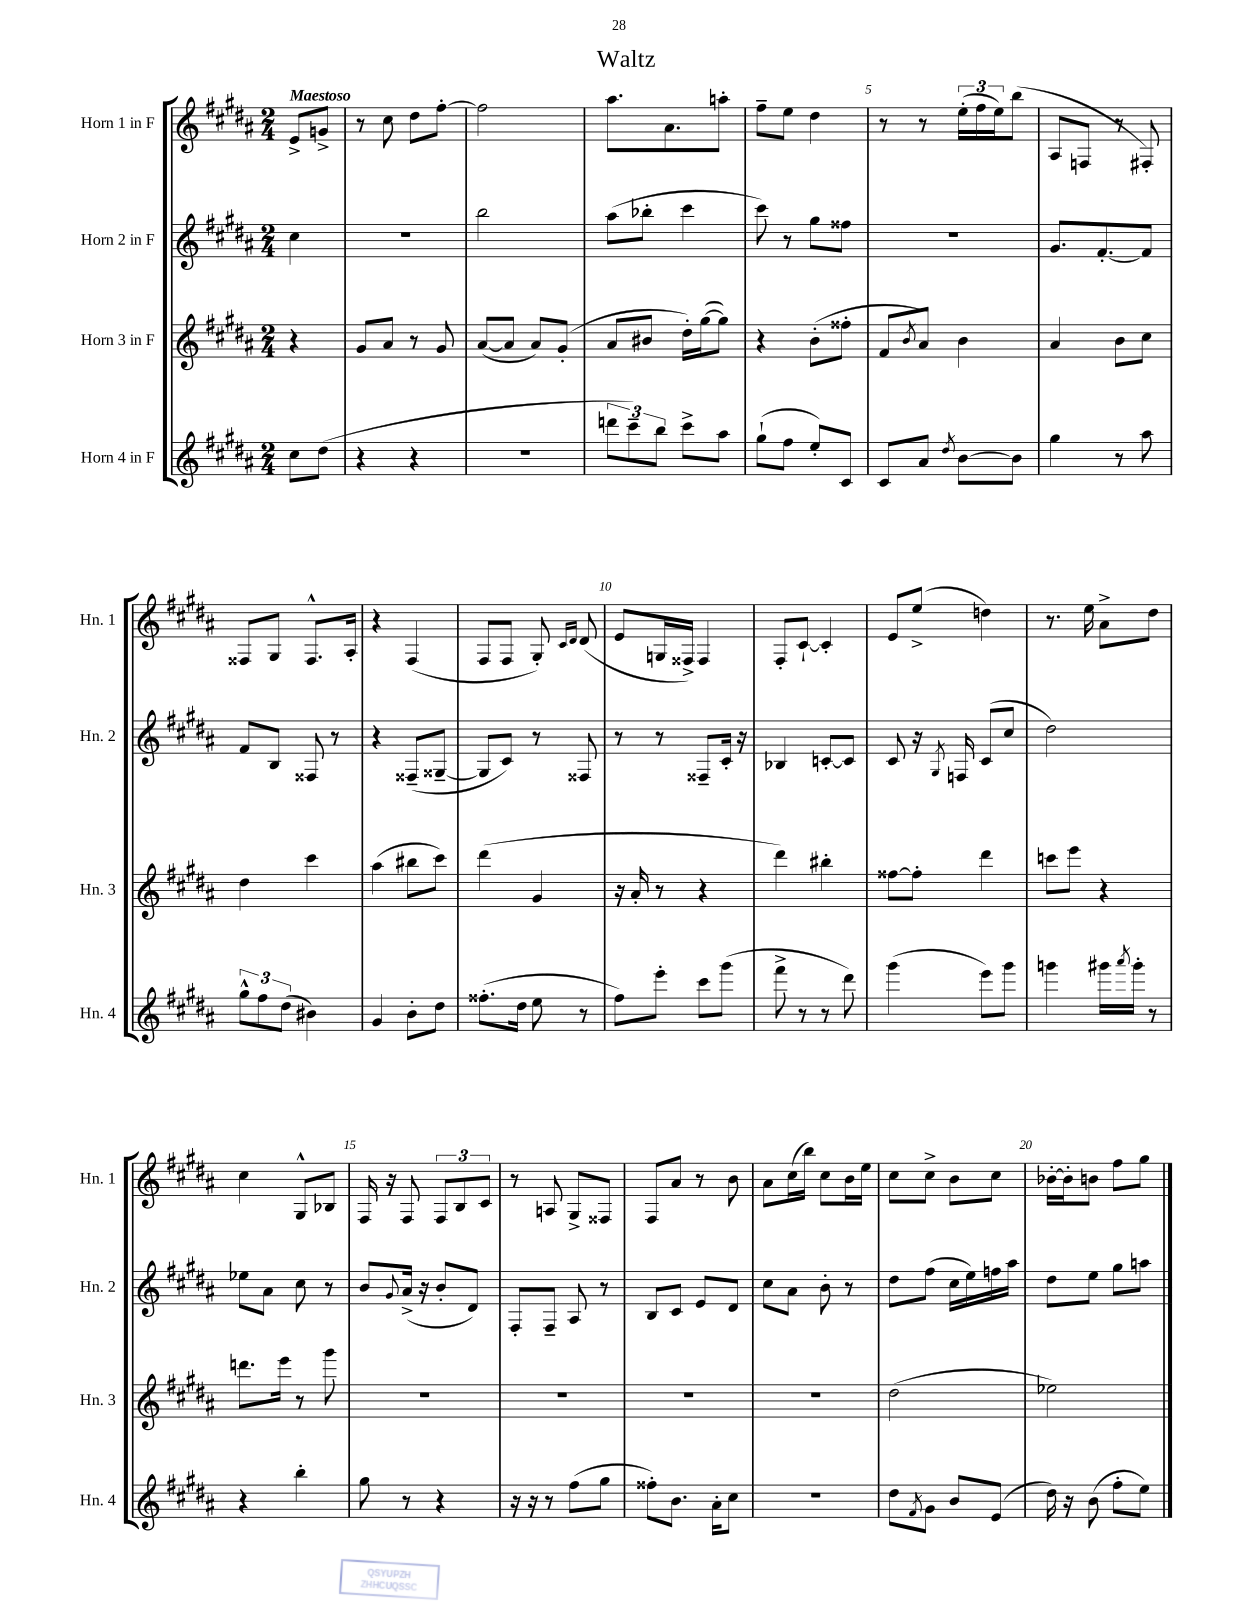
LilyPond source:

\header { title = "Waltz" }
<<
\new StaffGroup <<
\new Staff = "s0" \with { instrumentName = "Horn 1 in F" shortInstrumentName = "Hn. 1" } {
    \clef treble \key b \major \numericTimeSignature \time 2/4 \partial 4 \tempo "Maestoso"
    e'8-> g'8-> |
    r8 cis''8 dis''8 fis''8~-. |
    fis''2 |
    ais''8. ais'8. a''8-. |
    fis''8-- e''8 dis''4 |
    r8 r8 \tuplet 3/2 { e''16-.( fis''16 e''16) } b''8( |
    ais8 f8 r8 fis8-.) |
    fisis8 gis8 fisis8.-^ ais16-. |
    r4 fis4( |
    fis8 fis8 gis8-.) \grace { cis'16 dis'16 } dis'8( |
    e'8 g16 fisis16->) fisis4 |
    fis8-. cis'8~-! cis'4-. |
    e'8 e''8->( d''4) |
    r8. e''16 ais'8-> dis''8 |
    cis''4 gis8-^ bes8 |
    fis16 r16 fis8 \tuplet 3/2 { fis8 b8 cis'8 } |
    r8 a8 gis8-> fisis8 |
    fis8 ais'8 r8 b'8 |
    ais'8 cis''16( b''16) cis''8 b'16 e''16 |
    cis''8 cis''8-> b'8 cis''8 |
    bes'16~-. bes'16-. b'8 fis''8 gis''8 \bar "|." |
}
\new Staff = "s1" \with { instrumentName = "Horn 2 in F" shortInstrumentName = "Hn. 2" } {
    \clef treble \key b \major \numericTimeSignature \time 2/4 \partial 4
    cis''4 |
    R2 |
    b''2 |
    ais''8( bes''8-. cis'''4 |
    cis'''8) r8 gis''8 fisis''8 |
    r2 |
    gis'8. fis'8.~-. fis'8 |
    fis'8 b8 fisis8 r8 |
    r4 fisis8--( gisis8~-- |
    gisis8 cis'8) r8 fisis8 |
    r8 r8 fisis8-- cis'16-. r16 |
    bes4 c'8~-. c'8 |
    cis'8 r16 \acciaccatura { gis8 } f16 cis'8( cis''8 |
    dis''2) |
    ees''8 ais'8 cis''8 r8 |
    b'8 \appoggiatura { gis'8 } ais'16->( r16 b'8-. dis'8) |
    fis8-. fis8-- ais8 r8 |
    b8 cis'8 e'8 dis'8 |
    cis''8 ais'8 b'8-. r8 |
    dis''8 fis''8( cis''16 e''16) f''16 ais''16 |
    dis''8 e''8 gis''8 a''8 \bar "|." |
}
\new Staff = "s2" \with { instrumentName = "Horn 3 in F" shortInstrumentName = "Hn. 3" } {
    \clef treble \key b \major \numericTimeSignature \time 2/4 \partial 4
    r4 |
    gis'8 ais'8 r8 gis'8 |
    ais'8~( ais'8 ais'8) gis'8-.( |
    ais'8 bis'8 dis''16-.) gis''16~( gis''8) |
    r4 b'8-.( fisis''8-. |
    fis'8 \acciaccatura { b'8 } ais'8) b'4 |
    ais'4 b'8 cis''8 |
    dis''4 cis'''4 |
    ais''4( bis''8 cis'''8) |
    dis'''4( gis'4 |
    r16 ais'16-. r8 r4 |
    dis'''4) bis''4-. |
    fisis''8~ fisis''8-. dis'''4 |
    c'''8 e'''8 r4 |
    d'''8. e'''16 r8 gis'''8 |
    R2 |
    R2 |
    R2 |
    R2 |
    dis''2( |
    ees''2) \bar "|." |
}
\new Staff = "s3" \with { instrumentName = "Horn 4 in F" shortInstrumentName = "Hn. 4" } {
    \clef treble \key b \major \numericTimeSignature \time 2/4 \partial 4
    cis''8 dis''8( |
    r4 r4 |
    R2 |
    \tuplet 3/2 { d'''8 cis'''8--) b''8 } cis'''8-> ais''8 |
    gis''8-!( fis''8 e''8-.) cis'8 |
    cis'8 ais'8 \acciaccatura { dis''8 } b'8~ b'8 |
    gis''4 r8 ais''8 |
    \tuplet 3/2 { gis''8-^ fis''8 dis''8( } bis'4) |
    gis'4 b'8-. dis''8 |
    fisis''8.-.( dis''16 e''8 r8 |
    fis''8) e'''8-. cis'''8 gis'''8( |
    fis'''8-> r8 r8 dis'''8) |
    gis'''4( e'''8) gis'''8 |
    g'''4 gis'''16 \acciaccatura { ais'''8 } gis'''16-. r8 |
    r4 b''4-. |
    gis''8 r8 r4 |
    r16 r16 r8 fis''8( gis''8 |
    fisis''8-.) b'8. ais'16-. cis''8 |
    R2 |
    dis''8 \acciaccatura { fis'8 } gis'8 b'8 e'8( |
    dis''16) r16 b'8( fis''8-. e''8) \bar "|." |
}
>>
>>
\layout { \context { \Score \override BarNumber.break-visibility = ##(#f #t #t) barNumberVisibility = #(every-nth-bar-number-visible 5) } }
